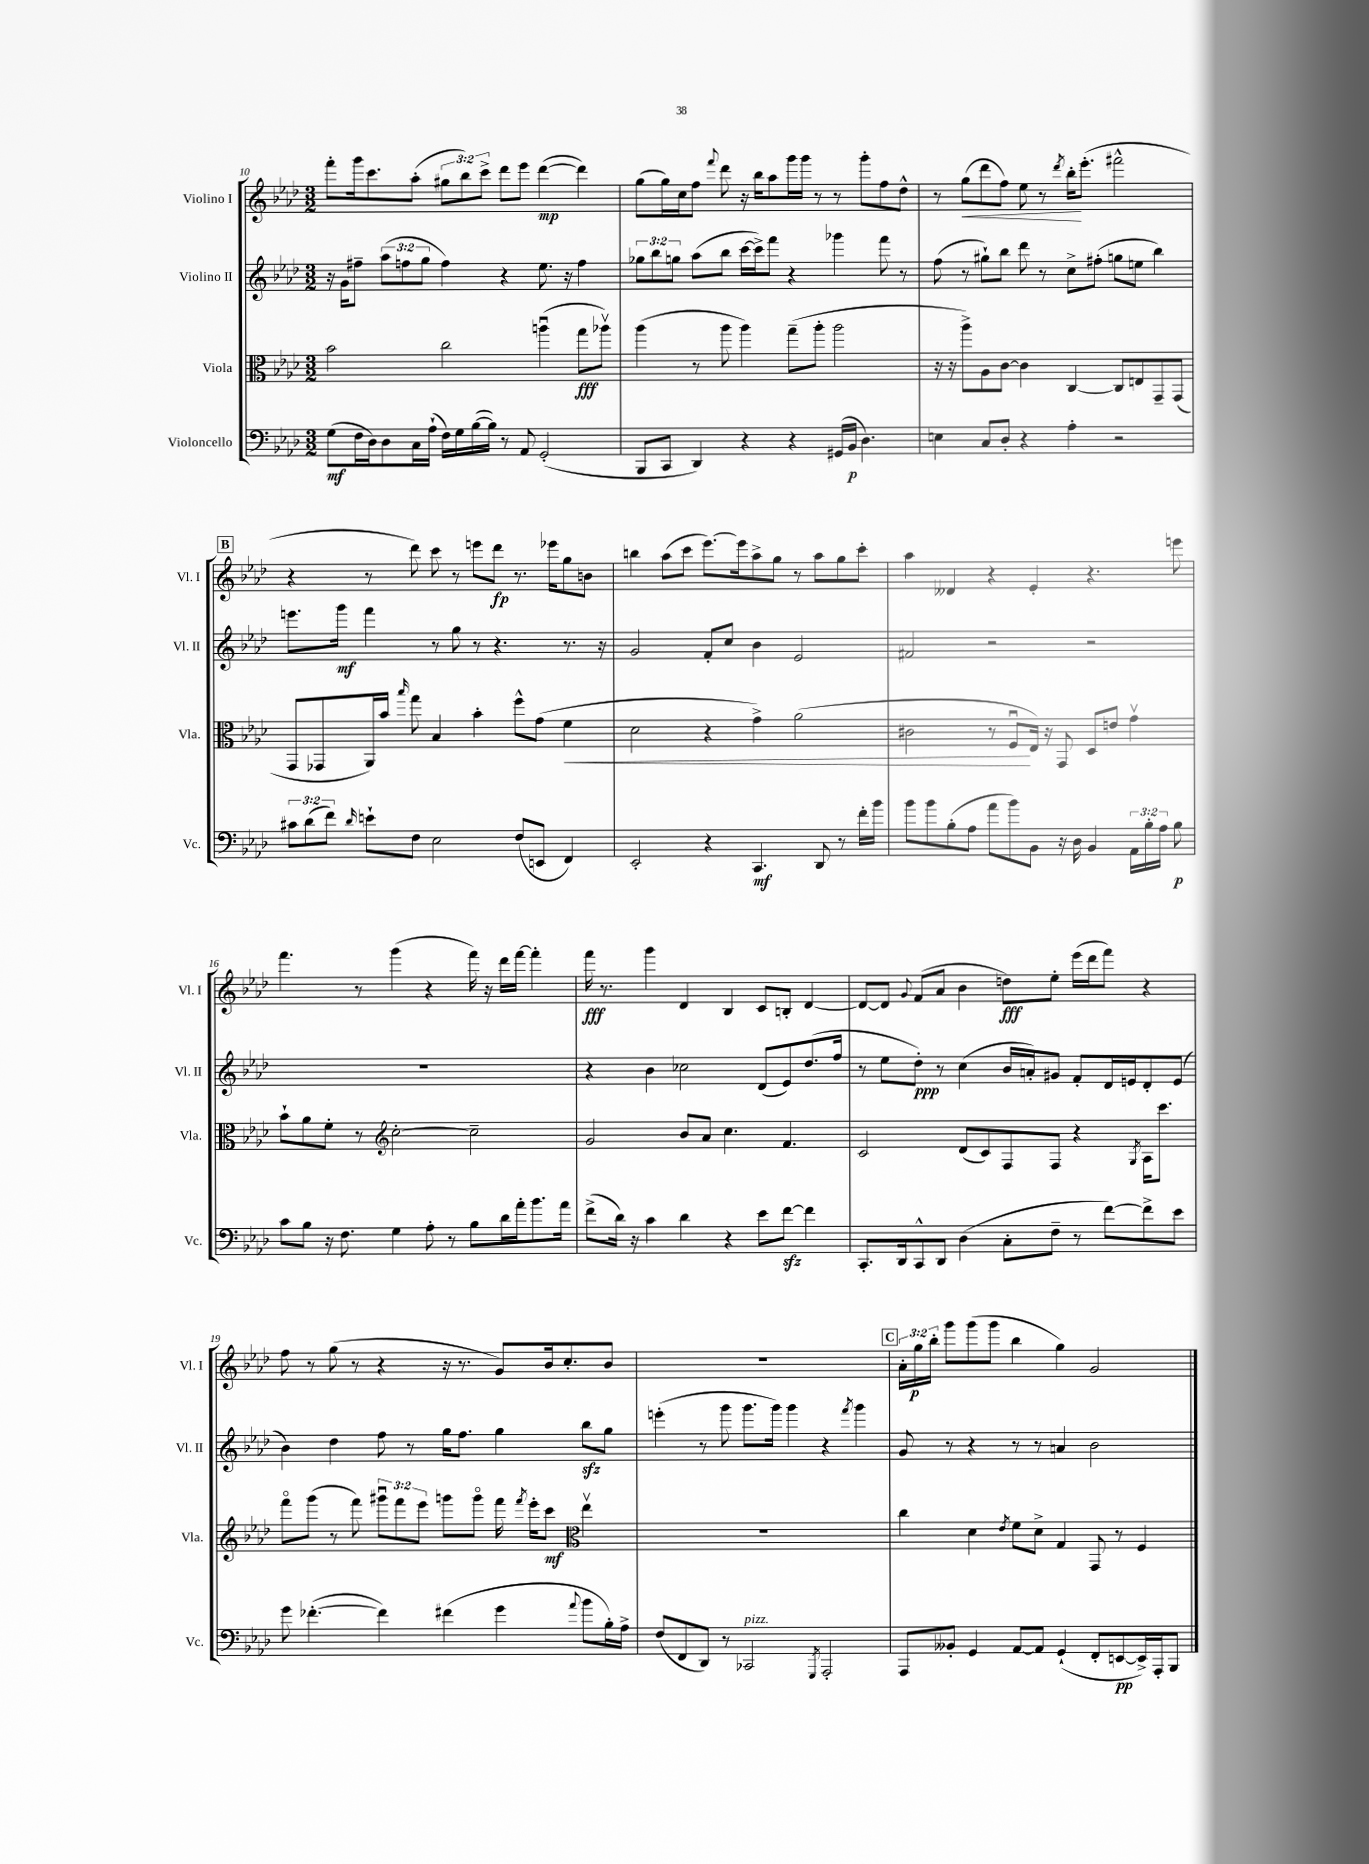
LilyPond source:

<<
\new StaffGroup <<
\new Staff = "s0" \with { instrumentName = "Violino I" shortInstrumentName = "Vl. I" } {
    \clef treble \key aes \major \numericTimeSignature \time 3/2 \override Staff.TupletNumber.text = #tuplet-number::calc-fraction-text
    \autoBeamOff f'''8[-. g'''16 c'''8. aes''8]-.( \tuplet 3/2 { gis''8[ bes''8) c'''8]-> } des'''8[ ees'''8] des'''4~\mp( des'''4) |
    g''8[( g''16) c''16 f''8] \appoggiatura { f'''8 } des'''8 r16 bes''16[ aes''8 g'''16 g'''16] r8 r8 g'''8[-. f''8 des''8]-^ |
    r8 g''8[\<( des'''8 f''8]) ees''8 r8 \acciaccatura { des'''8 } bes''16[-.\! ees'''8.]-.( fis'''2-^ |
    \mark \markup { \box "B" } r4 r8 des'''8) c'''8 r8 e'''8[ des'''8]\fp r8. ees'''16[ g''8 b'8] |
    b''4 aes''8[( c'''8] ees'''8.[~) ees'''16 aes''8-> g''8] r8 aes''8[ g''8 c'''8]-. |
    aes''4 deses'4 r4 ees'4-. r4. e'''8 |
    f'''4. r8 g'''4( r4 f'''16) r16 des'''16[ f'''16]~ f'''4-. |
    f'''16\fff r8. g'''4 des'4 bes4 c'8[ b8]-. des'4~ |
    des'8[~ des'8] \appoggiatura { g'8 } f'8[( aes'8] bes'4 d''8[\fff) ees''8]-. ees'''16[( des'''16 f'''8]) r4 |
    f''8 r8 g''8( r8 r4 r16 r8. g'8[) bes'16 c''8.-. bes'8] |
    R1. |
    \mark \markup { \box "C" } \tuplet 3/2 { aes'16[-. g''16\p bes''16]-. } g'''8[ g'''8( g'''8] bes''4 g''4) g'2 \bar "|." |
}
\new Staff = "s1" \with { instrumentName = "Violino II" shortInstrumentName = "Vl. II" } {
    \clef treble \key aes \major \numericTimeSignature \time 3/2 \override Staff.TupletNumber.text = #tuplet-number::calc-fraction-text
    \autoBeamOff r16 g'16[ fis''8]-- \tuplet 3/2 { aes''8[( f''8 g''8] } f''4) r4 ees''8. r16 f''4 |
    \tuplet 3/2 { ges''8[ bes''8 g''8] } aes''8[( bes''8] c'''16[~ c'''16->) f'''8] r4 ges'''4 f'''8 r8 |
    f''8( r8 gis''8[-!) bes''8] des'''8 r8 c''8[-> fis''8]-.( g''8[ e''8] bes''4) |
    \mark \markup { \box "B" } e'''8.[ g'''16]\mf f'''4 r8 g''8 r8 r4. r8. r16 |
    g'2 f'8[-. c''8] bes'4 ees'2 |
    fis'2 r2 r2 |
    R1. |
    r4 bes'4 ces''2 des'8[( ees'8) des''8.( f''16] |
    r8 ees''8[ des''8]-.\ppp) r8 c''4( bes'16[ a'16-.) gis'8] f'8[-. des'16 e'16 des'8-. e'8]( |
    bes'4) des''4 f''8 r8 g''16[ f''8.] g''4 bes''8[\sfz g''8] |
    e'''4-.( r8 g'''8 g'''8.[ g'''16]) g'''4 r4 \acciaccatura { f'''8 } g'''4 |
    \mark \markup { \box "C" } g'8 r8 r4 r8 r8 a'4 bes'2 \bar "|." |
}
\new Staff = "s2" \with { instrumentName = "Viola" shortInstrumentName = "Vla." } {
    \clef alto \key aes \major \numericTimeSignature \time 3/2 \override Staff.TupletNumber.text = #tuplet-number::calc-fraction-text
    \autoBeamOff bes'2 c''2 a''4\downbow( g''8[\fff aes''8]\upbow) |
    aes''4( r8 aes''8 aes''4) g''8[--( aes''8]-. aes''2 |
    r16 r16 aes''8[->) aes8 c'8]~ c'4 c4~ c8[ e8 g,8-- g,8]( |
    \mark \markup { \box "B" } g,8[ ges,8 aes,16) bes'16] \grace { bes''16 } g''8 bes4 bes'4-. f''8[-^ g'8]( f'4\< |
    des'2 r4 g'4->) aes'2( |
    cis'2 r8 f8[\downbow\! ees16]) r16 g,8 des8[ e'8] g'4\upbow |
    bes'8[-! aes'8 f'8]-. r8 \clef treble c''2~-. c''2-- |
    g'2 bes'8[ aes'8] c''4. f'4. |
    c'2 des'8[( c'8) f8 f8] r4 \acciaccatura { g8 } aes16[ c'''8.] |
    f'''8[\flageolet g'''8]( r8 f'''8) \tuplet 3/2 { gis'''8[\downbow f'''8 ees'''8] } g'''8[ g'''8]\flageolet f'''16 \acciaccatura { f'''8 } ees'''16[-. c'''8]\mf \clef alto ees''4\upbow |
    R1. |
    \mark \markup { \box "C" } c''4 des'4 \acciaccatura { ees'8 } f'8[ des'8]-> g4 g,8 r8 f4 \bar "|." |
}
\new Staff = "s3" \with { instrumentName = "Violoncello" shortInstrumentName = "Vc." } {
    \clef bass \key aes \major \numericTimeSignature \time 3/2 \override Staff.TupletNumber.text = #tuplet-number::calc-fraction-text
    \autoBeamOff g8[\mf( f16 des16) des8 c16 aes16]-!( f16[) g16 bes16~( bes16]) r8 aes,8 g,2-.( |
    bes,,8[ c,8] des,4) r4 r4 gis,16[( bes,16]\p des4.) |
    e4 c8[ des8]-. r4 aes4-. r2 |
    \mark \markup { \box "B" } \tuplet 3/2 { cis'8[ des'8( f'8]) } \grace { des'16 } e'8[-! f8] ees2 f8[( e,8] f,4) |
    ees,2-. r4 c,4.\mf des,8 r8 f'16[-. bes'16] |
    bes'8[ bes'8 bes8-.( aes8] aes'8[ bes'8) bes,8] r16 des16 bes,4 \tuplet 3/2 { aes,16[ bes16-. aes16] } bes8\p |
    c'8[ bes8] r16 f8. g4 aes8-. r8 bes8[ des'16 aes'16-. bes'8. aes'16] |
    f'8[->( des'16]) r16 c'4 des'4 r4 ees'8[ f'8]~\sfz f'4 |
    c,8.[-. des,16 c,8-^ des,8] des4( c8[-. f8]-- r8 f'8[~) f'8-> ees'8] |
    g'8 fes'4.~-.( fes'4) fis'4( g'4 \appoggiatura { aes'8 } bes'8[ bes16-.) aes16]-> |
    f8[( f,8 des,8]) r8 ces,2^\markup { \italic "pizz." } \acciaccatura { g,,8 } aes,,2-. |
    \mark \markup { \box "C" } aes,,8[ beses,8]-. g,4 aes,8[~ aes,8] g,4-!( f,8[-. e,8~\pp e,16->) aes,,16-. bes,,8] \bar "|." |
}
>>
>>
\layout { \context { \Score currentBarNumber = #10 } }
